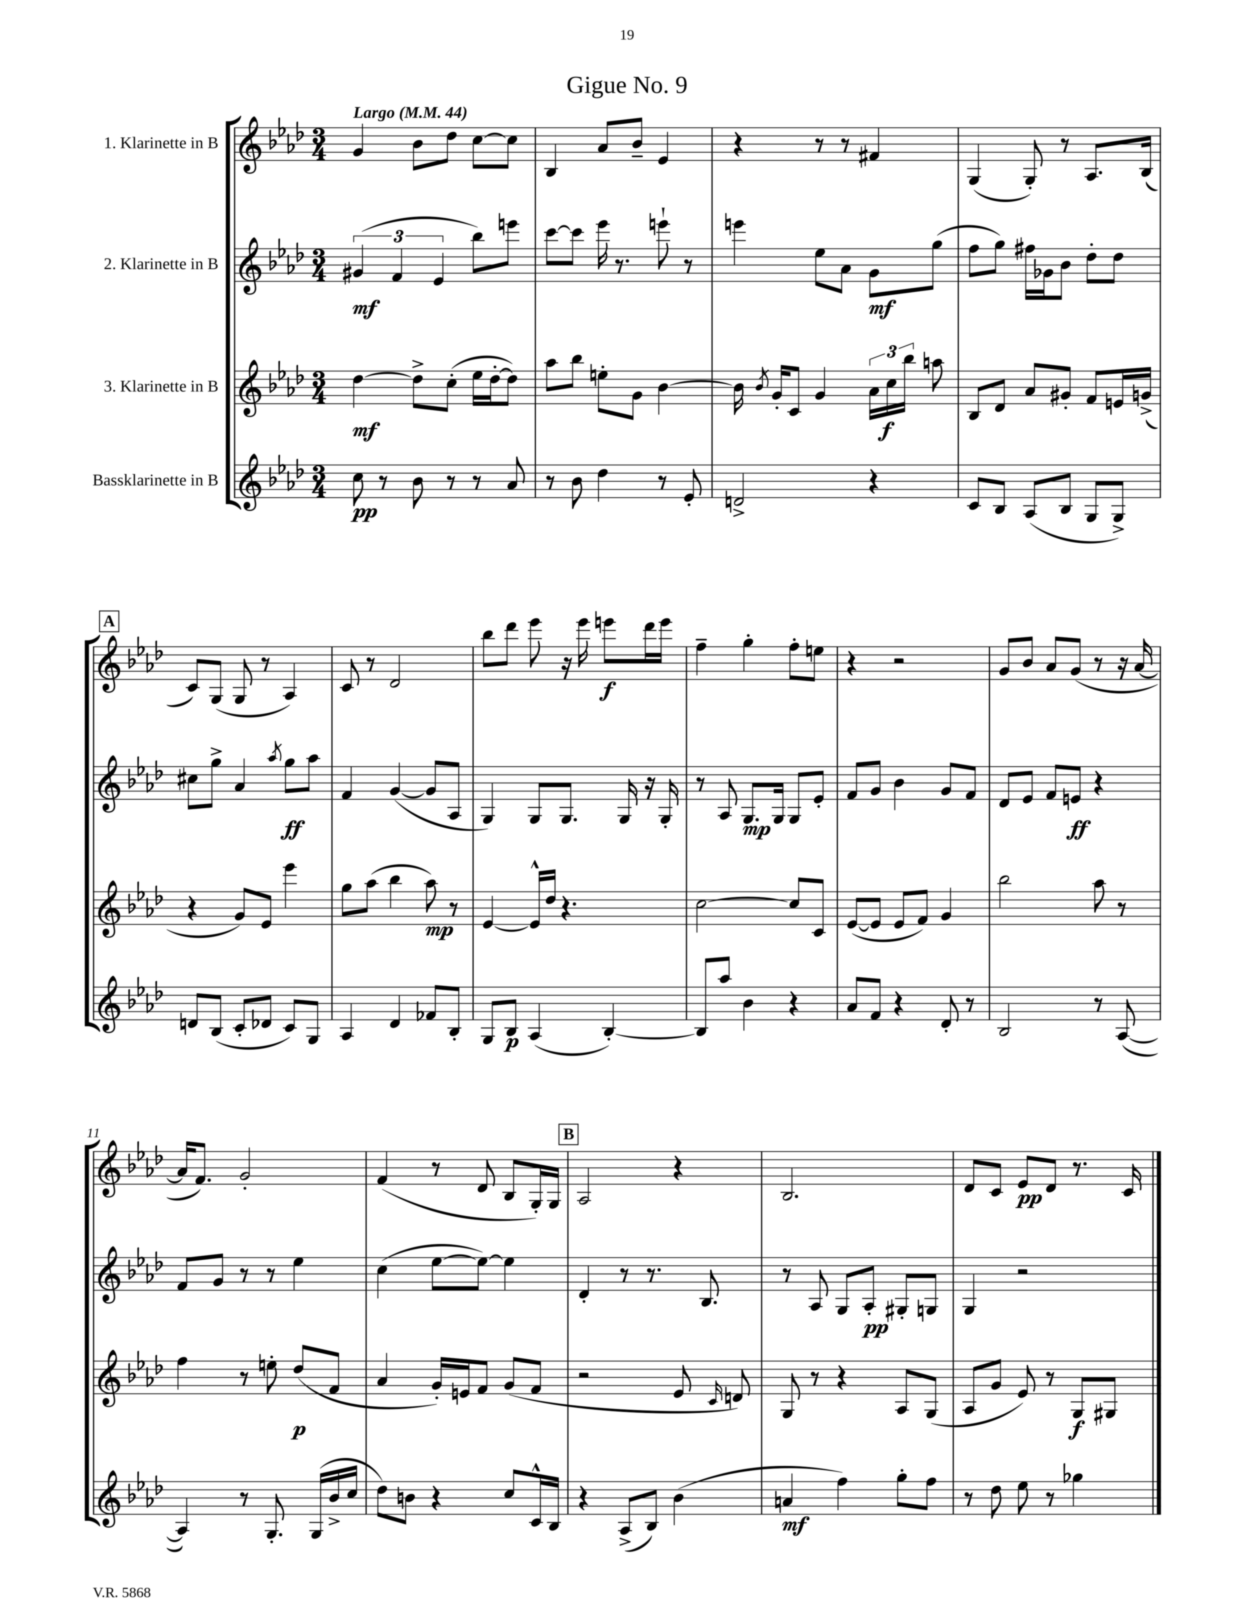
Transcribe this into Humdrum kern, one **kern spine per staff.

**kern	**dynam	**kern	**dynam	**kern	**dynam	**kern	**dynam
*part4	*part4	*part3	*part3	*part2	*part2	*part1	*part1
*staff4	*staff4	*staff3	*staff3	*staff2	*staff2	*staff1	*staff1
*I"Bassklarinette in B	*	*I"3. Klarinette in B	*	*I"2. Klarinette in B	*	*I"1. Klarinette in B	*
*clefG2	*	*clefG2	*	*clefG2	*	*clefG2	*
*k[b-e-a-d-]	*	*k[b-e-a-d-]	*	*k[b-e-a-d-]	*	*k[b-e-a-d-]	*
*M3/4	*	*M3/4	*	*M3/4	*	*M3/4	*
*MM44	*	*MM44	*	*MM44	*	*MM44	*
=1	=1	=1	=1	=1	=1	=1	=1
!	!	!	!	!	!	!LO:TX:a:B:t=Largo	!
8cc\	pp	[4dd-\	mf	(6g#X/	mf	4g/	.
8r	.	.	.	.	.	.	.
.	.	.	.	6f/	.	.	.
8b-\	.	8dd-^\L]	.	.	.	8b-\L	.
.	.	.	.	6e-/	.	.	.
8r	.	(8cc'\J	.	.	.	8dd-\J	.
8r	.	16ee-\LL	.	8bb-\L)	.	[8cc\L	.
.	.	[16dd-'\J	.	.	.	.	.
8a-/	.	8dd-\J])	.	8eeen\J	.	8cc\J]	.
=2	=2	=2	=2	=2	=2	=2	=2
8r	.	8aa-\L	.	[8ccc\L	.	4B-/	.
8b-\	.	8bb-\J	.	8ccc\J]	.	.	.
4dd-\	.	8een'\L	.	16eee-\	.	8a-/L	.
.	.	.	.	8.r	.	.	.
.	.	8g\J	.	.	.	8b-~/J	.
8r	.	[4b-\	.	8eeen`\	.	4e-/	.
8e-'/	.	.	.	8r	.	.	.
=3	=3	=3	=3	=3	=3	=3	=3
2dn^/	.	16b-\]	.	4eeen\	.	4r	.
.	.	8qb-/	.	.	.	.	.
.	.	16g'/KL	.	.	.	.	.
.	.	8c/J	.	.	.	.	.
.	.	4g/	.	8ee-\L	.	8r	.
.	.	.	.	8a-\J	.	8r	.
4r	.	24a-\LL	.	8g\L	mf	4f#X/	.
.	.	24cc\	f	.	.	.	.
.	.	24bb-\JJ	.	.	.	.	.
.	.	8aan\	.	(8gg\J	.	.	.
=4	=4	=4	=4	=4	=4	=4	=4
8c/L	.	8B-/L	.	8ff\L	.	(4G/	.
8B-/J	.	8d-/J	.	8gg\J)	.	.	.
(8A-/L	.	8a-/L	.	16ff#X\LL	.	8G'/)	.
.	.	.	.	16g-X\J	.	.	.
8B-/J	.	8g#X'/J	.	8b-\J	.	8r	.
8G/L	.	8f/L	.	8dd-'\L	.	8.A-/L	.
8G^/J)	.	16en/L	.	8dd-\J	.	.	.
.	.	(16gn^/JJ	.	.	.	(16B-/Jk	.
!!LO:LB:g=z
!!LO:REH:place=s1:t=A
=5	=5	=5	=5	=5	=5	=5	=5
8dn/L	.	4r	.	8cc#X\L	.	8c/L)	.
(8B-/J	.	.	.	8gg^\J	.	(8G/J	.
8c'/L	.	8g/L)	.	4a-/	.	8G/	.
8d-X/J	.	8e-/J	.	.	.	8r	.
.	.	.	.	8qaa-/	.	.	.
8c/L)	.	4eee-\	.	8gg\L	ff	4A-/)	.
8G/J	.	.	.	8aa-\J	.	.	.
=6	=6	=6	=6	=6	=6	=6	=6
4A-/	.	8gg\L	.	4f/	.	8c/	.
.	.	(8aa-\J	.	.	.	8r	.
4d-/	.	4bb-\	.	([4g/	.	2d-/	.
8f-X/L	.	8aa-\)	mp	8g/L]	.	.	.
8B-'/J	.	8r	.	8A-/J	.	.	.
=7	=7	=7	=7	=7	=7	=7	=7
8G/L	.	[4e-/	.	4G/)	.	8bb-\L	.
8B-/J	p	.	.	.	.	8ddd-\J	.
(4A-/	.	16e-^^/LL]	.	8G/L	.	8eee-\	.
.	.	16dd-/JJ	.	.	.	.	.
.	.	4.r	.	8.G/J	.	16r	.
.	.	.	.	.	.	16eee-\	.
[4B-'/)	.	.	.	.	.	8eeen\L	f
.	.	.	.	16G/	.	.	.
.	.	.	.	16r	.	16ddd-\L	.
.	.	.	.	16G'/	.	16eee\JJ	.
=8	=8	=8	=8	=8	=8	=8	=8
8B-/L]	.	[2cc\	.	8r	.	4ff~\	.
8aa-/J	.	.	.	8A-/	.	.	.
4b-\	.	.	.	8.G/L	mp	4gg'\	.
.	.	.	.	16G/Jk	.	.	.
4r	.	8cc/L]	.	8G/L	.	8ff'\L	.
.	.	8c/J	.	8e-'/J	.	8een\J	.
=9	=9	=9	=9	=9	=9	=9	=9
8a-/L	.	([8e-/L	.	8f/L	.	4r	.
8f/J	.	8e-/J]	.	8g/J	.	.	.
4r	.	8e-/L	.	4b-\	.	2r	.
.	.	8f/J)	.	.	.	.	.
8d-'/	.	4g/	.	8g/L	.	.	.
8r	.	.	.	8f/J	.	.	.
=10	=10	=10	=10	=10	=10	=10	=10
2B-/	.	2bb-\	.	8d-/L	.	8g/L	.
.	.	.	.	8e-/J	.	8b-/J	.
.	.	.	.	8f/L	.	8a-/L	.
.	.	.	.	8en/J	ff	(8g/J	.
8r	.	8aa-\	.	4r	.	8r	.
([8A-/	.	8r	.	.	.	16r	.
.	.	.	.	.	.	[16a-/	.
!!LO:LB:g=z
=11	=11	=11	=11	=11	=11	=11	=11
4A-/])	.	4ff\	.	8f/L	.	16a-/KL]	.
.	.	.	.	.	.	8.f/J)	.
.	.	.	.	8g/J	.	.	.
8r	.	8r	.	8r	.	2g'/	.
8.G'/	.	8een'\	.	8r	.	.	.
.	.	(8dd-/L	p	4ee-\	.	.	.
(16G/LL	.	.	.	.	.	.	.
16b-^/	.	8f/J	.	.	.	.	.
16cc/JJ	.	.	.	.	.	.	.
=12	=12	=12	=12	=12	=12	=12	=12
8dd-\L)	.	4a-/	.	(4cc\	.	(4f/	.
8bn\J	.	.	.	.	.	.	.
4r	.	16g'/LL)	.	[8ee-\L	.	8r	.
.	.	16en/J	.	.	.	.	.
.	.	8f/J	.	8ee-\J_)	.	8d-/	.
8cc/L	.	(8g/L	.	4ee-\]	.	8B-/L	.
16c^^/L	.	8f/J	.	.	.	16G'/L)	.
16B-/JJ	.	.	.	.	.	16G/JJ	.
!!LO:REH:place=s1:t=B
=13	=13	=13	=13	=13	=13	=13	=13
4r	.	2r	.	4d-'/	.	2A-/	.
(8A-^/L	.	.	.	8r	.	.	.
8B-/J)	.	.	.	8.r	.	.	.
(4b-\	.	8e-/	.	.	.	4r	.
.	.	.	.	8.B-/	.	.	.
.	.	16qqc/	.	.	.	.	.
.	.	8dn/)	.	.	.	.	.
=14	=14	=14	=14	=14	=14	=14	=14
4an/	mf	8G/	.	8r	.	2.B-/	.
.	.	8r	.	8A-/	.	.	.
4ff\)	.	4r	.	8G/L	.	.	.
.	.	.	.	8A-'/J	pp	.	.
8gg'\L	.	8A-/L	.	8G#X'/L	.	.	.
8ff\J	.	(8G/J	.	8Gn/J	.	.	.
=15	=15	=15	=15	=15	=15	=15	=15
8r	.	8A-/L	.	4G/	.	8d-/L	.
8dd-\	.	8g/J	.	.	.	8c/J	.
8ee-\	.	8e-/)	.	2r	.	8e-/L	pp
8r	.	8r	.	.	.	8d-/J	.
4gg-X\	.	8G/L	f	.	.	8.r	.
.	.	8G#X/J	.	.	.	.	.
.	.	.	.	.	.	16c/	.
==	==	==	==	==	==	==	==
*-	*-	*-	*-	*-	*-	*-	*-
